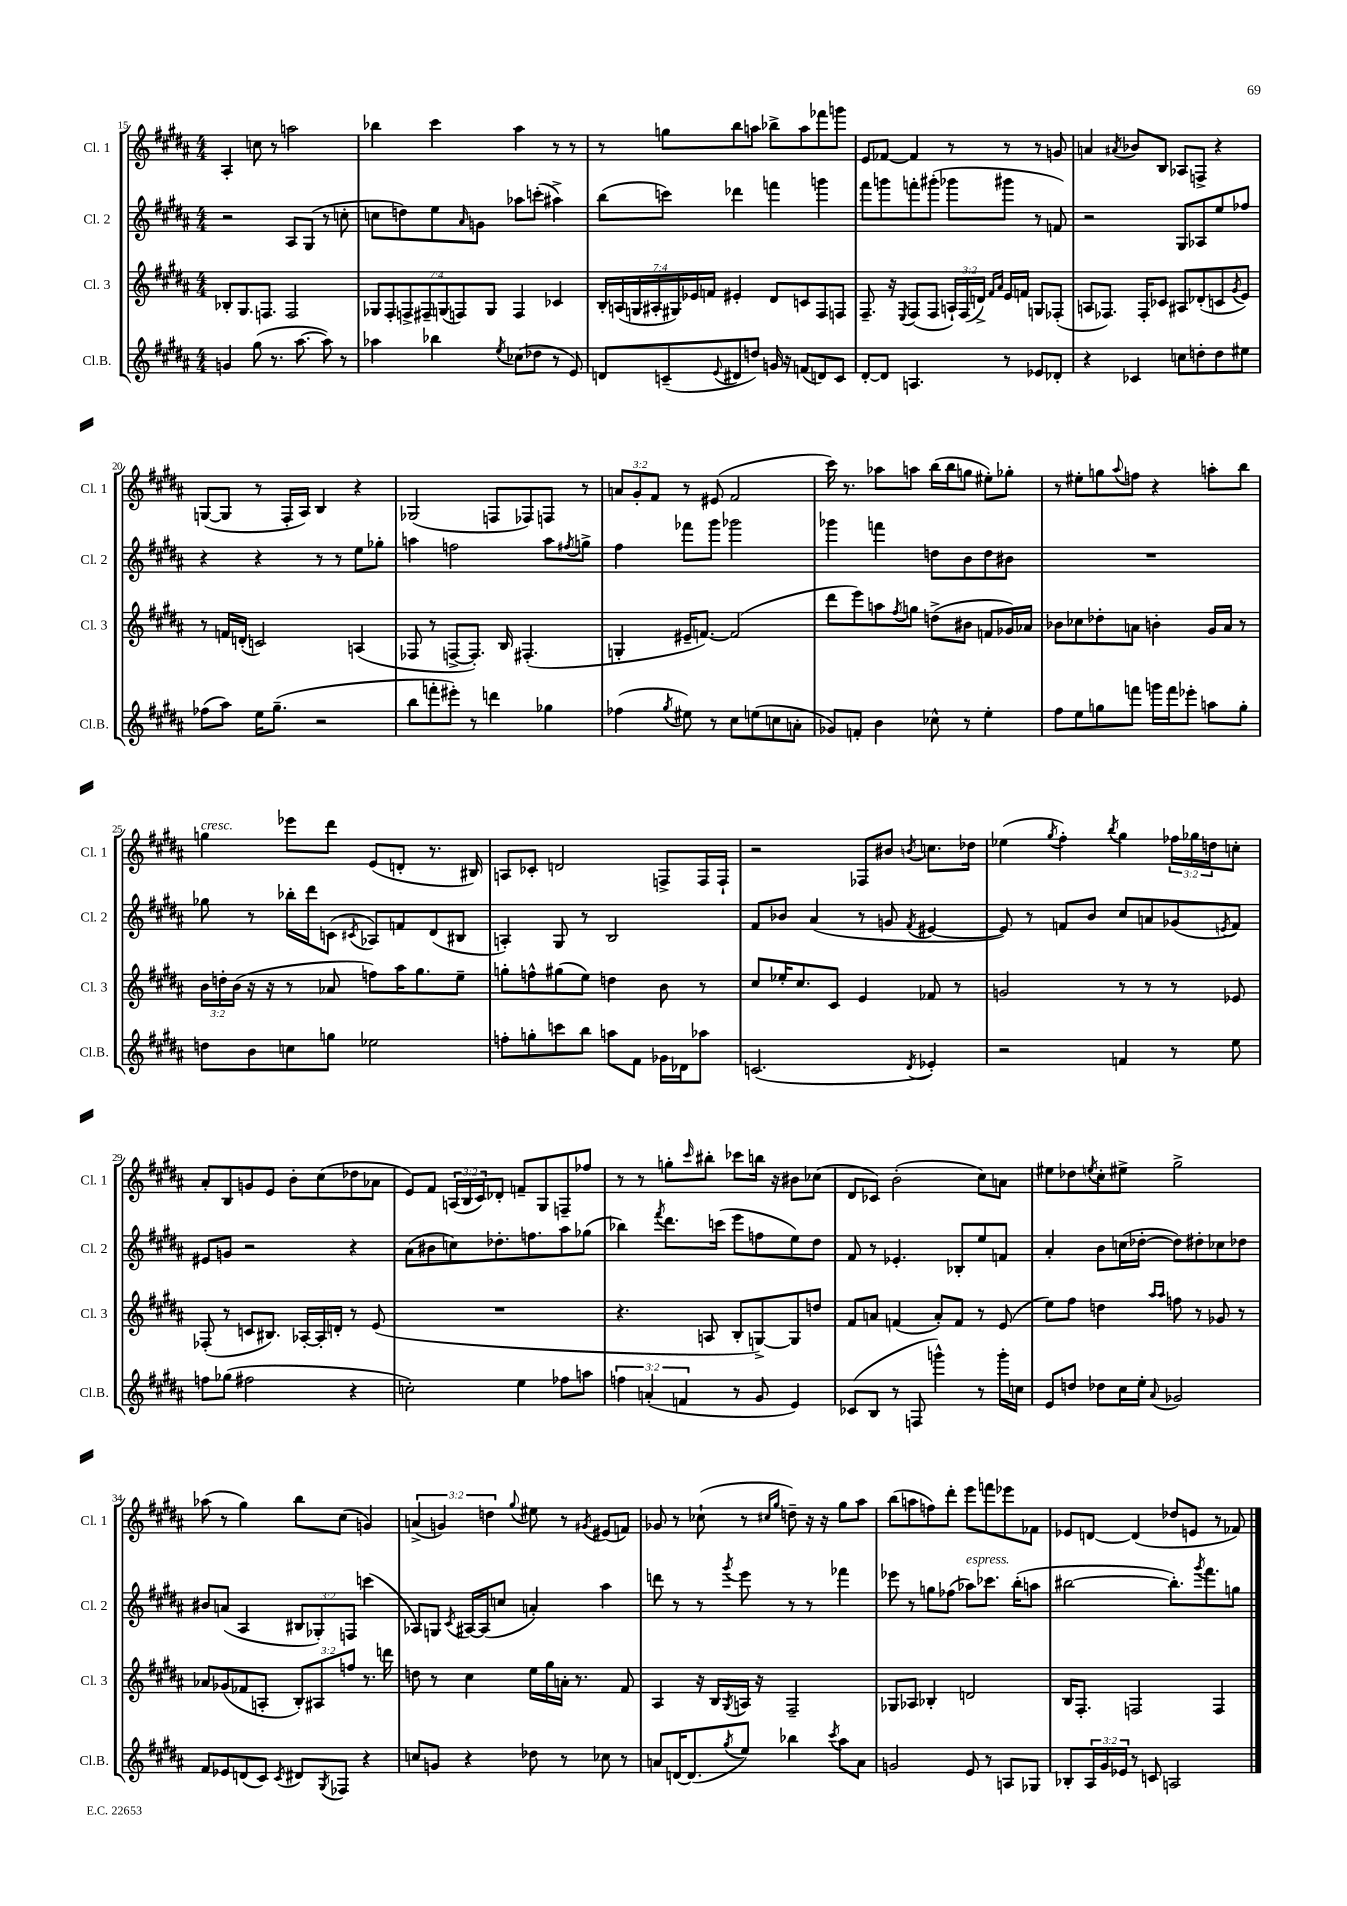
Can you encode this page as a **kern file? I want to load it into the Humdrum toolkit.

**kern	**kern	**kern	**kern
*staff4	*staff3	*staff2	*staff1
*clefG2	*clefG2	*clefG2	*clefG2
*k[f#c#g#d#a#]	*k[f#c#g#d#a#]	*k[f#c#g#d#a#]	*k[f#c#g#d#a#]
*M4/4	*M4/4	*M4/4	*M4/4
4g/	8B-'/L	2r	4A#'/
.	8.G#/	.	.
(8gg#\	.	.	8cc\
.	8.F/J	.	.
8.r	.	.	8r
.	2F/	8A#/L	2aa\
[8.aa#\	.	.	.
.	.	(8G#/J	.
8aa#\])	.	8r	.
8r	.	8cc'\	.
=	=	=	=
4aa-\	14G-/L	8cc\L	4bb-\
.	14F#'/	.	.
.	.	8dd\)	.
.	14F^/	.	.
.	14F#~/	.	.
4bb-\	.	8ee\	4ccc#\
.	(14G/	.	.
.	14F/)	.	.
.	.	16qqa#/	.
.	.	8g\J	.
.	14G/J	.	.
8qee/	.	.	.
(8cc-\L	4F/	8aa-\L	4aa#\
8dd-\J	.	(8ccc'\J	.
8r	4c-/	4aa#^\)	8r
8e/)	.	.	8r
=	=	=	=
8d/L	28B'/LL	(8bb\L	8r
.	(28A/	.	.
.	28G/	.	.
.	28A#'/	.	.
(8c~/	.	8ccc\J)	8gg\L
.	28G#/)	.	.
.	28e-/	.	.
.	28f/JJ	.	.
8qqe/	.	.	.
8d#/	4e#'/	4ddd-\	8bb\
8dd/J)	.	.	8aa\J
16g/	8d#/L	4fff\	8bb-^\L
16r	.	.	.
(8f/L	8c/	.	8aa\
8d/)	8F#/	4ggg\	8fff-\
8c/J	8F/J	.	8ggg\J
=	=	=	=
[8d#'/L	8.F#~/	8fff#\L	8e/L
8d#/]J	.	8ggg\	[8f-/J
.	16r	.	.
.	8qE/	.	.
4.A/	(8F#/L	8fff'\	4f-/]
.	8F#/J	(8ggg#'\J	.
.	24A`/LL)	8ggg-\L	8r
.	(24F#/	.	.
.	24d^/JJ)	.	.
.	16qqf#/LL	.	.
.	16qqa#/JJ	.	.
8r	16e/LL	8ggg#\J	8r
.	16f/JJ	.	.
8e-/L	8G/L	8r	8r
8d-'/J	(8F-'/J	8f/)	8g/
=	=	=	=
4r	8A/L	2r	4a/
.	8.F-/J)	.	.
.	.	.	8qa#/
4c-/	.	.	8b-/L
.	16F-'/LK	.	.
.	8c-/J	.	8B/J
8cc\L	8A#/L	8G#/L	8A-/L
8dd'\	(8d-'/	8A-/	8F^/J
8dd\	8c/	8ee/	4r
.	8qg#/	.	.
8ee#\J	8e/J)	8ff-/J	.
=	=	=	=
(8ff-\L	8r	4r	([8G/L
8aa#\J)	16f/LL	.	8G/]J
.	(16d'/JJ	.	.
16ee\LK	2c/)	4r	8r
(8.gg#~\J	.	.	.
.	.	.	16F#'/LL
.	.	.	16A#/JJ)
2r	.	8r	4B/
.	.	8r	.
.	(4A/	8ee\L	4r
.	.	8gg-'\J	.
=	=	=	=
8bb\L	8F-/	4aa\	(2G-/
8fff'\	8r	.	.
8eee#'\J)	[8F^/L	2ff\	.
8r	8.F'/]J)	.	.
4ddd\	.	.	8F/L
.	16B/	.	.
.	(4.F#'/	.	8F-/)
4gg-\	.	8aa\L	8F/J
.	.	8qff#/	.
.	.	8gg^\J	8r
=	=	=	=
(4ff-\	4G'/	4ff#\	12a/L
.	.	.	12g#'/
.	.	.	12f#/J
8qgg#/	.	.	.
8ee#\)	16e#~/LK	8fff-\L	8r
.	[8.f/J)	.	.
8r	.	8ggg#\J	(8e#/
8cc#\L	(2f/]	2ggg-\	2f#/
(8ee\	.	.	.
8cc\	.	.	.
8a'\J	.	.	.
=	=	=	=
8g-/L)	8ddd#\L	4ggg-\	16ccc#\)
.	.	.	8.r
8f'/J	8eee\)	.	.
4b\	8aa\	4fff\	8aa-\L
.	8qff#/	.	.
.	8gg\J	.	8aa\J
8cc-^^\	(8dd^\L	8dd\L	(16bb\LL
.	.	.	16bb\J
8r	8b#\J	8b\	8gg\J
4ee'\	8f/L	8dd\	8ee#'\L)
.	16g-/L)	8b#\J	8gg-'\J
.	16a-/JJ	.	.
=	=	=	=
8ff#\L	8b-\L	1r	8r
8ee\	8cc-\	.	8ee#'\L
8gg\	8dd-'\	.	8gg\
.	.	.	8qqaa#/
8fff\J	8a\J	.	8ff\J
16ggg\LL	4b'\	.	4r
16fff\J	.	.	.
8eee-'\J	.	.	.
8aa\L	16g#/LL	.	8aa'\L
.	16a/JJ	.	.
8gg'\J	8r	.	8bb\J
=	=	=	=
8dd\L	24b\LL	8gg-\	4gg\
.	24dd'\	.	.
.	(24b\JJ	.	.
8b\	16r	8r	.
.	16r	.	.
8cc\	8r	16bb-'\LL	8eee-\L
.	.	16ddd#\J	.
8gg\J	8a-/	(8c\J	8ddd#\J
.	.	8qc#/	.
2ee-\	8ff\L)	8A-/L)	(8e/L
.	16aa#\K	8f/	8d'/J
.	8.gg#\	.	.
.	.	(8d#/	8.r
.	8ee~\J	8B#/J	.
.	.	.	16B#/)
=	=	=	=
8ff'\L	8gg'\L	4A'/)	8A/L
8gg'\	8ff^^\	.	8c-'/J
8ccc\	(8gg#\	8G#/	2d/
8bb\J	8ee\J)	8r	.
8aa\L	4dd\	2B/	.
8f#\J	.	.	.
16g-\LL	8b\	.	8F^/L
16d-\J	.	.	.
8aa-\J	8r	.	16F/L
.	.	.	16F`/JJ
=	=	=	=
(2.c/	8cc#/L	8f#/L	2r
.	16ee-'/K	8b-/J	.
.	8.cc#/	.	.
.	.	(4a#/	.
.	8c#/J	.	.
.	4e/	8r	8F-/L
.	.	8g/	8b#/J
8qd#/	.	8qf#/	8qb/
4e-'/)	8f-/	[4e#/	8.cc\L
.	8r	.	.
.	.	.	16dd-\Jk
=	=	=	=
2r	2g/	8e#/])	(4ee-\
.	.	8r	.
.	.	.	8qgg#/
.	.	8f/L	4ff#'\)
.	.	8b/J	.
.	.	.	8qbb/
4f/	8r	8cc#/L	4gg#\
.	8r	8a/	.
8r	8r	(8g-/	24ff-\LL
.	.	.	24gg-\
.	.	.	24dd\J
.	.	8qe/	.
8ee\	8e-/	8f/J)	8cc'\J
=	=	=	=
8ff\L	(8F-'/	8e#/L	8a#'/L
(8gg-\J	8r	8g/J	8B/
2ff#\	8c/L	2r	8g/
.	8.B#/J)	.	8e/J
.	.	.	8b'\L
.	[16A-'/LL	.	.
.	16A-'/]	.	(8cc#\
.	16d'/JJ	.	.
4r	8r	4r	8dd-\
.	(8e/	.	8a-\J
=	=	=	=
2cc'\)	1r	(8a#\L	8e/L)
.	.	8b#\	8f#/J
.	.	8cc\)	(24A/LL
.	.	.	24B/
.	.	.	24c#/J)
.	.	8.dd-'\	8d-'/J
4ee\	.	.	8f~/L
.	.	8.ff\	.
.	.	.	8G#/
8ff-\L	.	8aa#\	8F~/
8aa\J	.	(8gg-\J	8ff-/J
=	=	=	=
6ff\	4.r	4bb-\)	8r
.	.	.	8r
(6a'/	.	.	.
.	.	8qfff#/	.
.	.	8.ddd#\L	8gg'\L
6f/	.	.	.
.	.	.	16qqccc#/
.	8A/	.	8bb#'\J
.	.	(16ccc\Jk	.
8r	8B'/L	8eee\L	8ccc-\L
8g#/	[8G^/)	8ff\	16bb\Jk
.	.	.	16r
4e/)	8G/]	8ee\)	8b#\L
.	8dd/J	8dd#\J	(8cc-\J
=	=	=	=
(8c-/L	8f#/L	8f#/	8d#/L
8B/J	8a/J	8r	8c-/J)
8r	(4f/	4.e-'/	(2b'\
8F/	.	.	.
4ggg^^\)	8a'/L)	.	.
.	8f/J	8B-'/L	.
8r	8r	8ee/	8cc#\L)
16ggg'\LL	(8e/	8f/J	8a\J
16cc\JJ	.	.	.
=	=	=	=
8e/L	8ee\L)	4a#'/	8ee#\L
8dd/J	8ff#\J	.	8dd-\
.	.	.	8qee/
8dd-\L	4dd\	8b\L	8cc#'\
16cc#\L	.	(16cc\L	8ee#^\J
16ee'\JJ	.	[16dd-'\JJ	.
.	16qqaa#/LL	.	.
8qqa#/	16qqaa#/JJ	.	.
2g-/	8ff\	8dd-\]L)	2gg#^\
.	8r	8dd#'\	.
.	8g-/	8cc-\	.
.	8r	8dd-\J	.
=	=	=	=
8f#/L	8a-/L	8b#/L	(8aa-\
8e-/	(8g-/	(8a/J	8r
(8d/	8f-/	4A#/	4gg#\)
8c#/J)	8A'/J	.	.
8qc#/	.	.	.
8d#/L	12B'/L)	12B#/L	8bb\L
.	12A#/	12G-'/)	.
8qG#/	.	.	.
8F-/J	.	.	(8cc#\J
.	12ff/J	12F/J	.
4r	8.r	(4ccc\	4g/)
.	16ddd\	.	.
=	=	=	=
8cc/L	8dd\	8A-/L)	(6a^/
8g/J	8r	8G/J	.
.	.	.	6g/)
.	.	8qc#/	.
4r	4cc#\	[16A#/LL	.
.	.	(16A#/]J	.
.	.	.	6dd\
.	.	8cc/J	.
.	.	.	8qqgg#/
8dd-\	16ee\LL	4a'/)	8ee#\
.	16gg#\	.	.
8r	16a'\JJ	.	8r
.	8.r	.	.
.	.	.	8qg#/
8cc-\	.	4aa#\	(8e#/L
8r	8f#/	.	8f/J)
=	=	=	=
8a/L	4A#/	8ddd\	8g-/
[16d/K	.	8r	8r
(8.d/]	.	.	.
.	16r	8r	(8cc-`\
.	16B/LL	.	.
8qgg#/	8qG#/	8qggg#/	.
8ee/J)	16A/JJ	8eee\	8r
.	16r	.	.
.	.	.	16qqcc#/LL
.	.	.	16qqgg#/JJ
4bb-\	2F#~/	8r	8dd~\)
.	.	8r	16r
.	.	.	16r
8qccc#/	.	.	.
8aa#\L	.	4fff-\	8gg#\L
8a\J	.	.	8aa#\J
=	=	=	=
2g/	8G-/L	8eee-\	(8bb\L
.	8A-/J	8r	8aa\
.	4B-'/	8gg\L	8ff\)
.	.	(8ff-\J	8ddd#'\J
8e/	2d/	8aa-\L)	8eee\L
8r	.	8.ccc-\J	8fff\
8A/L	.	.	8eee-\
.	.	(16bb'\LK	.
8G-/J	.	8aa\J	8f-\J
=	=	=	=
8B-'/L	16B/LK	[2bb#\	8e-/L
.	8.F#'/J	.	.
24A#/L	.	.	[8d/J
24g#/	.	.	.
24e-/JJ	.	.	.
8r	2F/	.	(4d/]
8c/	.	.	.
2A/	.	8.bb#'\]L)	8dd-/L
.	.	.	8e/J
.	.	8qggg#/	.
.	.	8.fff#\	.
.	4F/	.	8r
.	.	8gg\J	8f-/)
==	==	==	==
*-	*-	*-	*-
